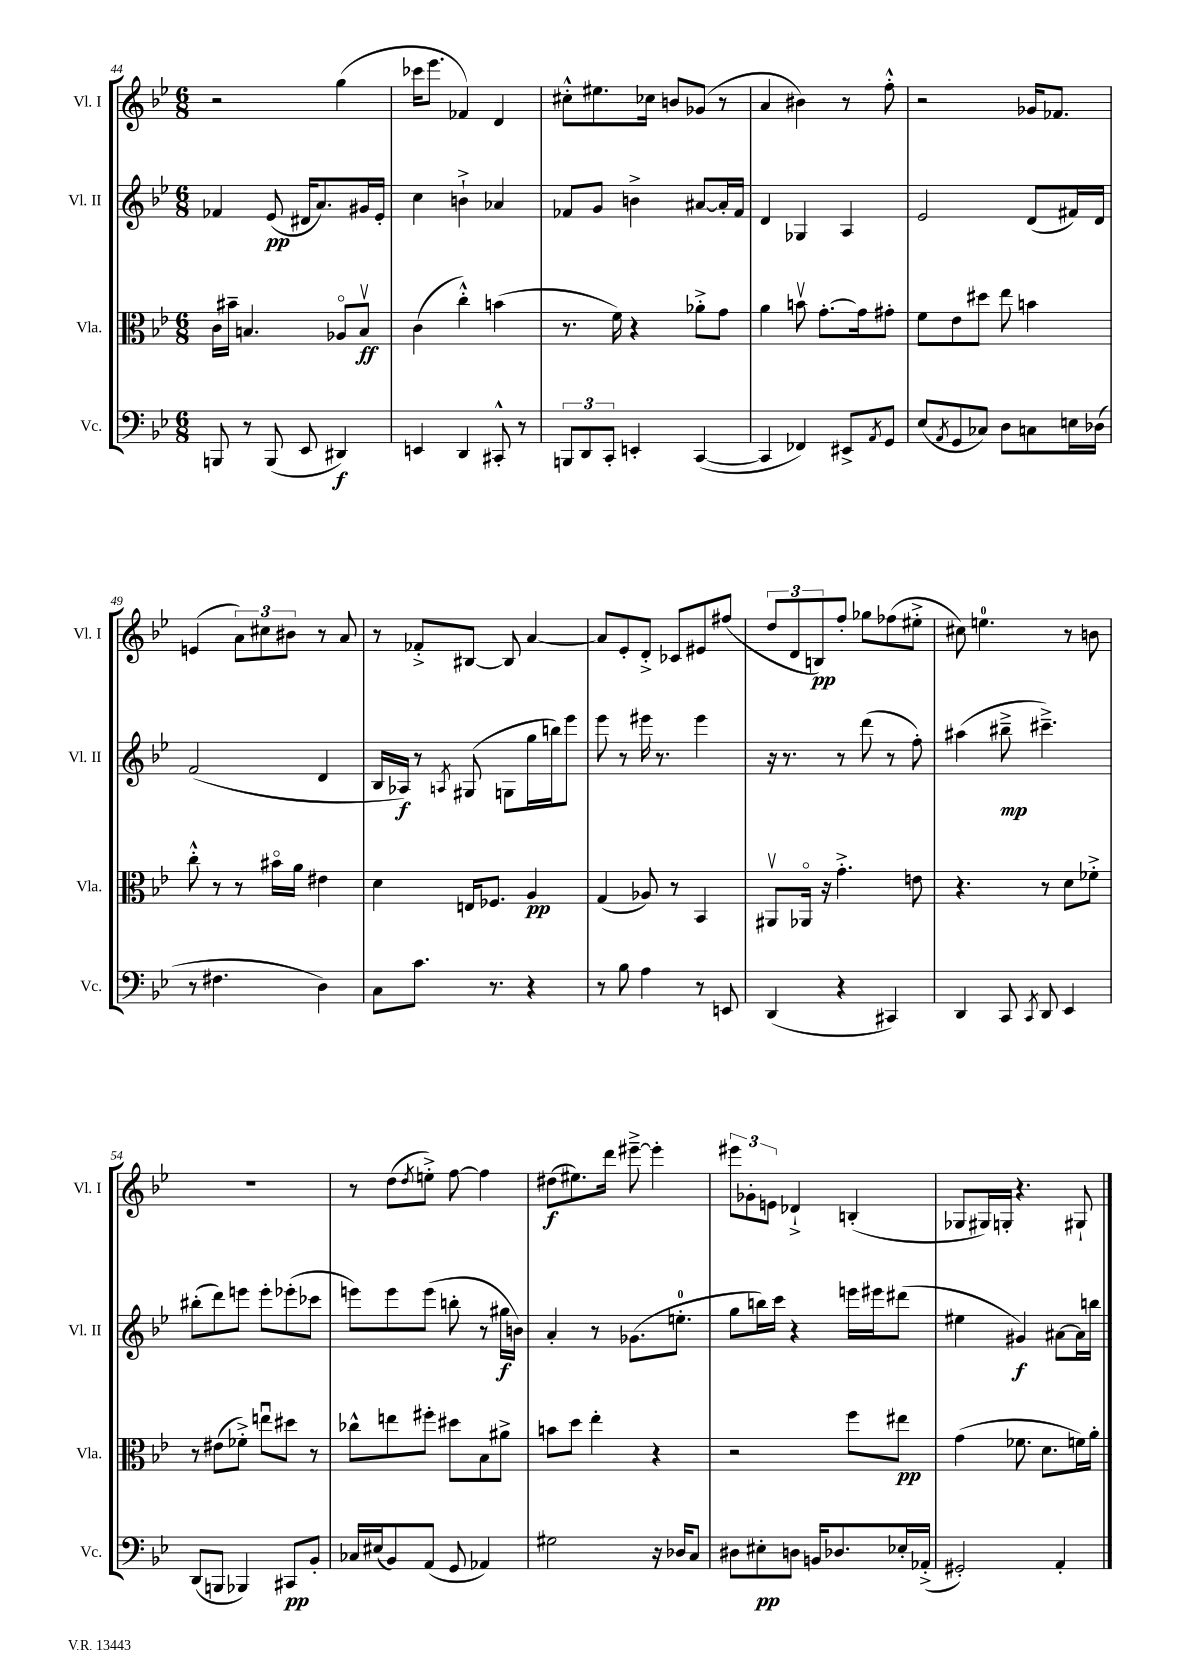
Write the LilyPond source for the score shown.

<<
\new StaffGroup <<
\new Staff = "s0" \with { instrumentName = "Vl. I" shortInstrumentName = "Vl. I" } {
    \clef treble \key bes \major \numericTimeSignature \time 6/8
    r2 g''4( |
    ces'''16 ees'''8. fes'4) d'4 |
    cis''8-.-^ eis''8. ces''16 b'8 ges'8( r8 |
    a'4 bis'4) r8 f''8-.-^ |
    r2 ges'16 fes'8. |
    e'4( \tuplet 3/2 { a'8) cis''8 bis'8 } r8 a'8 |
    r8 fes'8-.-> bis8~ bis8 a'4~ |
    a'8 ees'8-. d'8-.-> ces'8 eis'8 fis''8( |
    \tuplet 3/2 { d''8 d'8 b8\pp) } f''8-. ges''8 fes''8( eis''8-.-> |
    cis''8) e''4.-0 r8 b'8 |
    R2. |
    r8 d''8( \acciaccatura { d''8 } e''8-.->) f''8~ f''4 |
    dis''8\f( eis''8.) d'''16 eis'''8~---> eis'''4-. |
    \tuplet 3/2 { eis'''8 ges'8-. e'8 } des'4-!-> b4-.( |
    ges8 gis16) g16-. r4. gis8-! \bar "|." |
}
\new Staff = "s1" \with { instrumentName = "Vl. II" shortInstrumentName = "Vl. II" } {
    \clef treble \key bes \major \numericTimeSignature \time 6/8
    fes'4 ees'8\pp( dis'16 a'8.) gis'16 ees'16-. |
    c''4 b'4-!-> aes'4 |
    fes'8 g'8 b'4-> ais'8~ ais'16-. fes'16 |
    d'4 ges4 a4 |
    ees'2 d'8( fis'16) d'16 |
    f'2( d'4 |
    bes16 aes16\f) r8 \acciaccatura { a8 } gis8( g8 g''16 b''16) ees'''8 |
    ees'''8 r8 eis'''16 r8. eis'''4 |
    r16 r8. r8 d'''8( r8 f''8-.) |
    ais''4( bis''8--->\mp cis'''4.--->) |
    bis''8-.( d'''8) e'''8 e'''8-. ees'''8-.( ces'''8 |
    e'''8) e'''8 e'''8( b''8-. r8 gis''16\f b'16) |
    a'4-. r8 ges'8.( e''8.-0-. |
    g''8 b''16) c'''16 r4 e'''16 eis'''16 dis'''8( |
    eis''4 gis'4\f) ais'8~ ais'16 b''16 \bar "|." |
}
\new Staff = "s2" \with { instrumentName = "Vla." shortInstrumentName = "Vla." } {
    \clef alto \key bes \major \numericTimeSignature \time 6/8
    c'16 bis'16-- b4. aes8\flageolet b8\upbow\ff |
    c'4( c''4-.-^) b'4( |
    r8. f'16) r4 aes'8-.-> g'8 |
    a'4 b'8\upbow g'8.~-. g'16 gis'8-. |
    f'8 ees'8 dis''8 ees''8 b'4 |
    c''8-.-^ r8 r8 bis'16\flageolet a'16 eis'4 |
    d'4 e16 fes8. a4\pp |
    g4( aes8) r8 bes,4 |
    ais,8\upbow aes,16\flageolet r16 g'4.-.-> e'8 |
    r4. r8 d'8 fes'8-.-> |
    r8 eis'8( fes'8-.->) e''8\downbow dis''8 r8 |
    ces''8-^ e''8 fis''8-. dis''8 bes8 ais'8-> |
    b'8 d''8 ees''4-. r4 |
    r2 f''8 eis''8\pp |
    g'4( fes'8. d'8. f'16) a'16-. \bar "|." |
}
\new Staff = "s3" \with { instrumentName = "Vc." shortInstrumentName = "Vc." } {
    \clef bass \key bes \major \numericTimeSignature \time 6/8
    b,,8 r8 b,,8( ees,8 dis,4\f) |
    e,4 d,4 cis,8-.-^ r8 |
    \tuplet 3/2 { b,,8 d,8 c,8-. } e,4-. c,4~( |
    c,4 fes,4) eis,8-> \acciaccatura { a,8 } g,8 |
    ees8( \acciaccatura { a,8 } g,8 ces8) d8 c8 e16 des16( |
    r8 fis4. d4) |
    c8 c'8. r8. r4 |
    r8 bes8 a4 r8 e,8 |
    d,4( r4 cis,4) |
    d,4 c,8 \acciaccatura { c,8 } d,8 ees,4 |
    d,8( b,,8 bes,,4) cis,8\pp bes,8-. |
    ces16 eis16( bes,8) a,8( g,8 aes,4) |
    gis2 r16 des16 c8 |
    dis8 eis8-.\pp d8 b,16 des8. ees16-. aes,16-.->( |
    gis,2-.) a,4-. \bar "|." |
}
>>
>>
\layout { \context { \Score currentBarNumber = #44 } }
